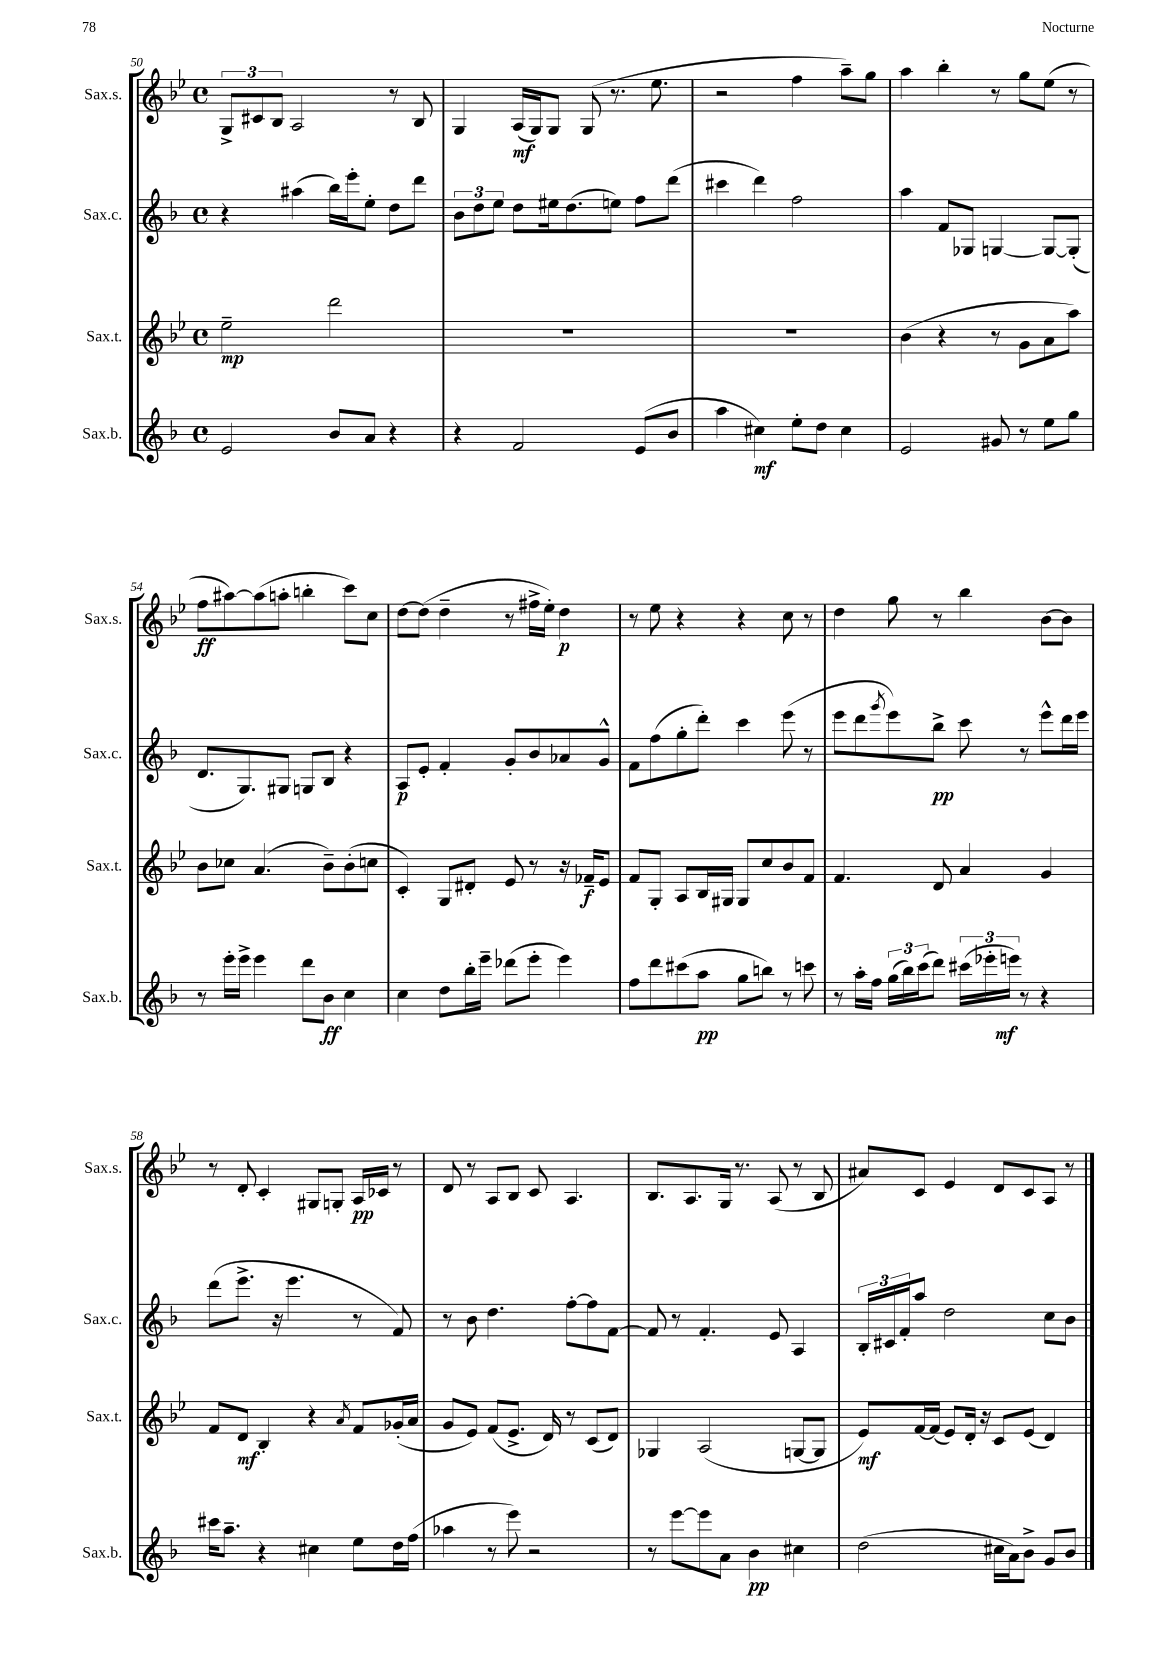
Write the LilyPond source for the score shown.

<<
\new StaffGroup <<
\new Staff = "s0" \with { instrumentName = "Sax.s." shortInstrumentName = "Sax.s." } {
    \clef treble \key bes \major \defaultTimeSignature \time 4/4
    \tuplet 3/2 { g8-> cis'8 bes8 } a2 r8 bes8 |
    g4 a16\mf( g16) g8 g8( r8. ees''8. |
    r2 f''4 a''8--) g''8 |
    a''4 bes''4-. r8 g''8 ees''8( r8 |
    f''8\ff ais''8~) ais''8( a''8-. b''4-. c'''8) c''8 |
    d''8~ d''8( d''4-- r8 fis''16-> ees''16-.) d''4\p |
    r8 ees''8 r4 r4 c''8 r8 |
    d''4 g''8 r8 bes''4 bes'8~ bes'8 |
    r8 d'8-. c'4-. gis8 g8-. a16\pp ces'16 r8 |
    d'8 r8 a8 bes8 c'8 a4. |
    bes8. a8. g16 r8. a8( r8 bes8 |
    ais'8) c'8 ees'4 d'8 c'8 a8 r8 \bar "|." |
}
\new Staff = "s1" \with { instrumentName = "Sax.c." shortInstrumentName = "Sax.c." } {
    \clef treble \key f \major \defaultTimeSignature \time 4/4
    r4 ais''4( bes''16) e'''16-. e''8-. d''8 d'''8 |
    \tuplet 3/2 { bes'8 d''8 e''8 } d''8 eis''16 d''8.( e''8) f''8 d'''8( |
    cis'''4 d'''4) f''2 |
    a''4 f'8 ges8 g4~ g8~ g8-.( |
    d'8. g8.) gis8 g8 bes8 r4 |
    a8\p e'8-. f'4-. g'8-. bes'8 aes'8 g'8-^ |
    f'8 f''8( g''8-. d'''8-.) c'''4 e'''8( r8 |
    e'''8 d'''8 \acciaccatura { g'''8 } e'''8) bes''8->\pp c'''8 r8 e'''8-^ d'''16 e'''16 |
    d'''8( e'''8.-> r16 e'''4. r8 f'8) |
    r8 bes'8 d''4. f''8~-. f''8 f'8~ |
    f'8 r8 f'4.-. e'8 a4 |
    \tuplet 3/2 { bes16-. cis'16 f'16-. } a''8 d''2 c''8 bes'8 \bar "|." |
}
\new Staff = "s2" \with { instrumentName = "Sax.t." shortInstrumentName = "Sax.t." } {
    \clef treble \key bes \major \defaultTimeSignature \time 4/4
    ees''2--\mp d'''2 |
    R1 |
    R1 |
    bes'4( r4 r8 g'8 a'8 a''8) |
    bes'8 ces''8 a'4.( bes'8--) bes'8-.( c''8 |
    c'4-.) g8 dis'8-. ees'8 r8 r16 fes'16--\f ees'8 |
    f'8 g8-. a8 bes16 gis16 gis8 c''8 bes'8 f'8 |
    f'4. d'8 a'4 g'4 |
    f'8 d'8\mf bes4-. r4 \acciaccatura { a'8 } f'8 ges'16-.( a'16 |
    g'8 ees'8) f'8( ees'8.-> d'16) r8 c'8( d'8) |
    ges4 a2( g8~ g8 |
    ees'8\mf) f'16~ f'16( ees'8) d'16-. r16 c'8 ees'8( d'4) \bar "|." |
}
\new Staff = "s3" \with { instrumentName = "Sax.b." shortInstrumentName = "Sax.b." } {
    \clef treble \key f \major \defaultTimeSignature \time 4/4
    e'2 bes'8 a'8 r4 |
    r4 f'2 e'8( bes'8 |
    a''4 cis''4\mf) e''8-. d''8 cis''4 |
    e'2 gis'8 r8 e''8 g''8 |
    r8 e'''16-. e'''16-> e'''4 d'''8 bes'8\ff c''4 |
    c''4 d''8 bes''16-. e'''16-- des'''8( e'''8-. e'''4) |
    f''8 d'''8 cis'''8( a''8\pp g''8 b''8) r8 c'''8 |
    r8 a''16-. f''16 \tuplet 3/2 { g''16( bes''16) c'''16( } d'''8) \tuplet 3/2 { cis'''16( ees'''16-. e'''16\mf) } r8 r4 |
    cis'''16 a''8.-- r4 cis''4 e''8 d''16 f''16( |
    aes''4 r8 e'''8) r2 |
    r8 e'''8~ e'''8 a'8 bes'4\pp cis''4 |
    d''2( cis''16 a'16) bes'8-> g'8 bes'8 \bar "|." |
}
>>
>>
\layout { \context { \Score currentBarNumber = #50 } }
